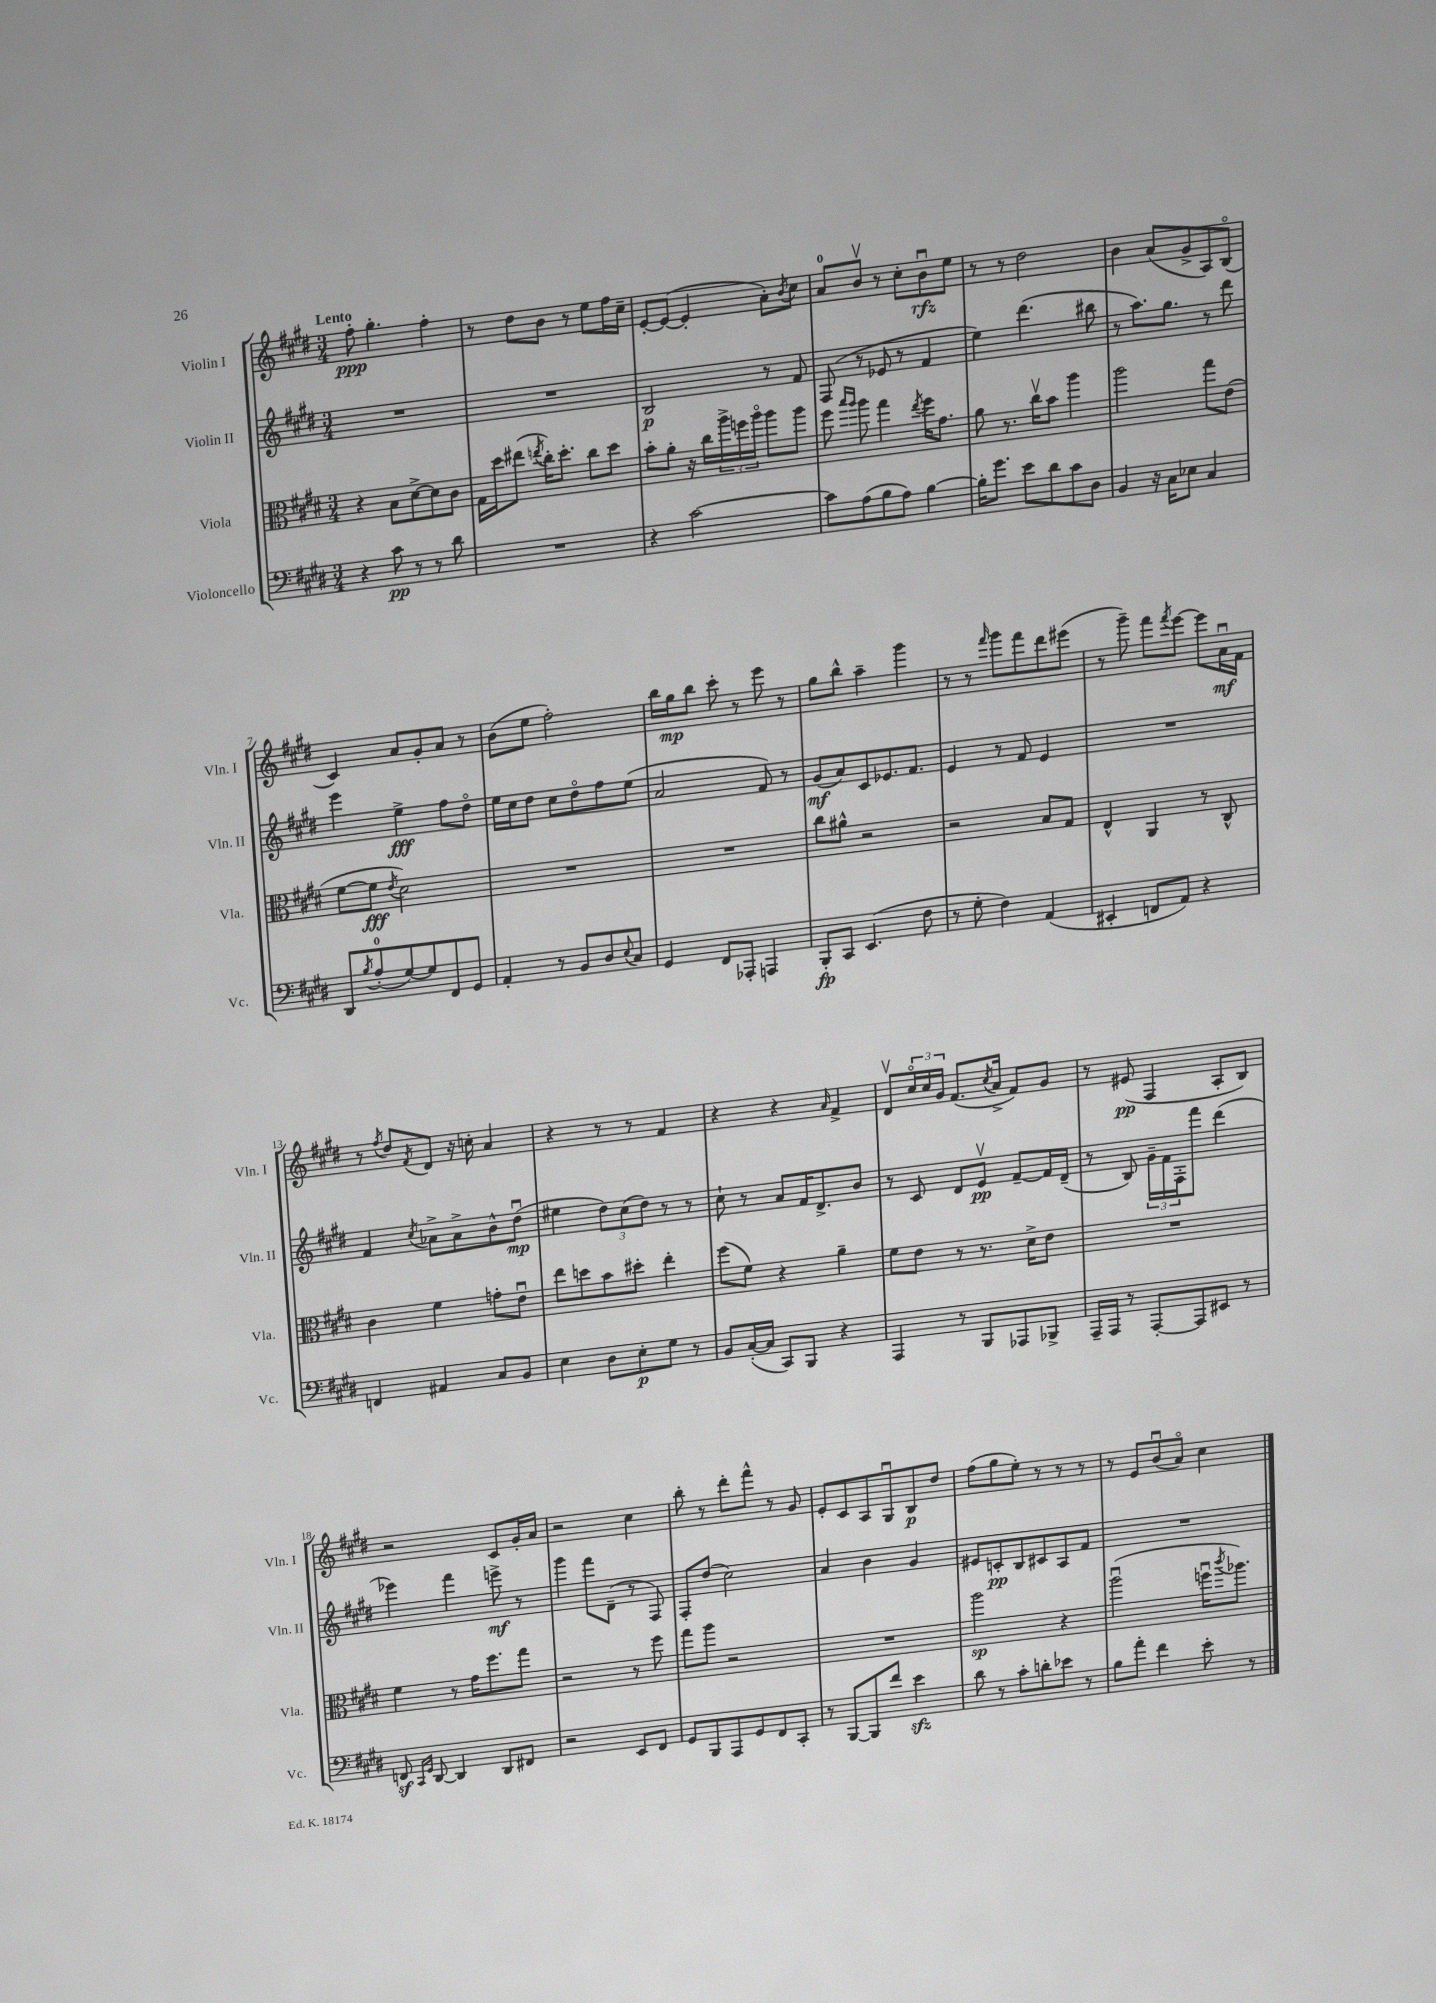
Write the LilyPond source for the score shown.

<<
\new StaffGroup <<
\new Staff = "s0" \with { instrumentName = "Violin I" shortInstrumentName = "Vln. I" } {
    \clef treble \key e \major \numericTimeSignature \time 3/4 \tempo "Lento"
    fis''8-.\ppp gis''4.-. fis''4-. |
    r8 dis''8 b'8 r8 e''8 fis''16 cis''16-- |
    e'8~-. e'8~( e'4-. a'8-.) \acciaccatura { b'8 } cis''8 |
    a'8-0 b'8\upbow r8 cis''8-. b'8\downbow\rfz e''8 |
    r8 r8 dis''2 |
    b'4 a'8( gis'8-> a8) b8\flageolet( |
    cis'4) a'8 gis'8-. a'8 r8 |
    b'8( e''8 fis''2-.) |
    b''16 gis''16\mp b''8 cis'''8-. r8 e'''8 r8 |
    gis''8 b''8-^ a''4-- gis'''4 |
    r8 r8 \grace { fis'''16 } gis'''8 fis'''8 dis'''8 eis'''8( |
    r8 gis'''8--) fis'''8 \acciaccatura { fis'''8 } e'''8~ e'''8 a'16\downbow\mf fis'16 |
    r8 \acciaccatura { fis''8 } dis''8 \acciaccatura { fis'8 } dis'8 r16 c''16-. a'4 |
    r4 r8 r8 fis'4 |
    r4 r4 \grace { a'16 } fis'4-> |
    dis'8\upbow \tuplet 3/2 { cis''16\flageolet cis''16 gis'16 } fis'8.( \acciaccatura { cis''8 } a'16-> fis'8) gis'8 |
    r8 eis'8\pp( fis4 a8-. b8) |
    r2 cis'8 gis'16-. a'16 |
    r2 cis''4 |
    b''8-. r8 dis'''8-. fis'''8-^ r8 gis'8 |
    e'8-. cis'8 a8 gis8\downbow b8\p dis''8 |
    fis''8( gis''8 e''8-.) r8 r8 r8 |
    r8 e'8 b'8\downbow( a'8\flageolet) cis''4 \bar "|." |
}
\new Staff = "s1" \with { instrumentName = "Violin II" shortInstrumentName = "Vln. II" } {
    \clef treble \key e \major \numericTimeSignature \time 3/4
    R2. |
    R2. |
    b2\p r8 fis'8 |
    fis8( r8 ees'8 r8 fis'4 |
    e''4) dis'''4.( bis''8 |
    r8 a''8.) gis''8. r8 dis'''8 |
    e'''4 e''4->\fff fis''8 dis''8\flageolet |
    e''16 cis''16 dis''8 cis''8 dis''8\flageolet fis''8 e''8( |
    a'2 fis'8) r8 |
    gis'8\mf( a'8) cis'8 ees'8. fis'8. |
    e'4 r8 fis'8 e'4 |
    R2. |
    fis'4 \acciaccatura { cis''8 } aes'8-> aes'8-> b'8-^ dis''8\downbow\mp( |
    eis''4 \tuplet 3/2 { dis''8) cis''8( dis''8) } r8 r8 |
    cis''8-! r8 a'8 fis'16 dis'8.-> b'8 |
    r8 cis'8 dis'8 e'8\upbow\pp fis'8~-- fis'16 dis'16--( |
    r8 b8) \tuplet 3/2 { gis'16-- fis'16 fis16-. } fis'''8 dis'''4( |
    ees'''4) fis'''4 e'''8->\mf r8 |
    gis'''4 fis'''8 dis'8--( r8 fis8) |
    fis8-. dis''8( cis''2) |
    a'4 b'4 gis'4 |
    eis'8 c'8-.\pp b8 cis'8 a8 fis'8 |
    R2. \bar "|." |
}
\new Staff = "s2" \with { instrumentName = "Viola" shortInstrumentName = "Vla." } {
    \clef alto \key e \major \numericTimeSignature \time 3/4
    r4 b8 dis'8~-> dis'8 cis'8 |
    gis16 dis''16 eis''8( \acciaccatura { e''8 } cis''16-.) dis''8.-. cis''8 dis''8 |
    b'8-. a'8-. r16 cis''16 \tuplet 3/2 { a''16-> f''16 a''16\flageolet } a''8 a''8 |
    fis''8 \grace { b''16 a''16 } a''8 gis''4 \acciaccatura { e''8 } fis''16 gis'8. |
    a'8 r8. cis''16\upbow b'8 a''4 |
    a''2 gis''8 e'8( |
    fis'8~ fis'8\fff \acciaccatura { e'8 } dis'2) |
    R2. |
    R2. |
    cis''8 ais'8-^ r2 |
    r2 b8 gis8 |
    e4-^ a,4 r8 cis8-^ |
    cis'4 fis'4 g'8-. e'8\downbow |
    e''8 d''8 b'8 dis''8-. e''4-. |
    fis''8( fis'8) r4 a'4-- |
    fis'8 e'8 r8 r8. dis'16-> e'8 |
    R2. |
    fis'4 r8 gis'16 fis''8. gis''8 |
    r2 r8 fis''8 |
    gis''8 a''8 r2 |
    R2. |
    a''2\sp r4 |
    a''2\downbow( f''16\downbow \acciaccatura { cis'''8 } aes''8.) \bar "|." |
}
\new Staff = "s3" \with { instrumentName = "Violoncello" shortInstrumentName = "Vc." } {
    \clef bass \key e \major \numericTimeSignature \time 3/4
    r4 cis'8\pp r8 r8 dis'8 |
    R2. |
    r4 cis'2~ |
    cis'8 a8( b8 a8) b4~ |
    b16-. gis'8. e'8 dis'8 cis'8 dis8 |
    b,4 r16 cis16 ees8 cis4 |
    dis,8 \acciaccatura { b8 } a8-0-.( gis8~) gis8 fis,8 gis,8 |
    a,4-. r8 b,8 dis8 \appoggiatura { e8 } cis8 |
    gis,4 fis,8 aes,,8-. a,,4 |
    b,,8-.\fp cis,8 e,4.( fis8 |
    r8 gis8-. fis4) a,4( |
    eis,4-. f,8 a,8) r4 |
    f,4 ais,4 cis8 b,8 |
    e4 dis8 e8-.\p gis8 r8 |
    b,8 cis16~-.( cis16 cis,8) b,,8 r4 |
    a,,4 r8 b,,8 aes,,8 bes,,8-> |
    a,,16-- a,,16 r8 a,,8~-. a,,8 eis,8 r8 |
    f,8\sf \grace { cis,16 gis,16 } dis,8~ dis,4 dis,8 fis,8 |
    r2 e,8 fis,8 |
    gis,8 b,,8 a,,8 gis,8 fis,8 cis,8-. |
    r8 b,,8~ b,,8 fis'8 e'4\sfz |
    dis'8 r8 cis'8-. d'8-. ees'8 r8 |
    b8 a'8-. fis'4 e'8-. r8 \bar "|." |
}
>>
>>
